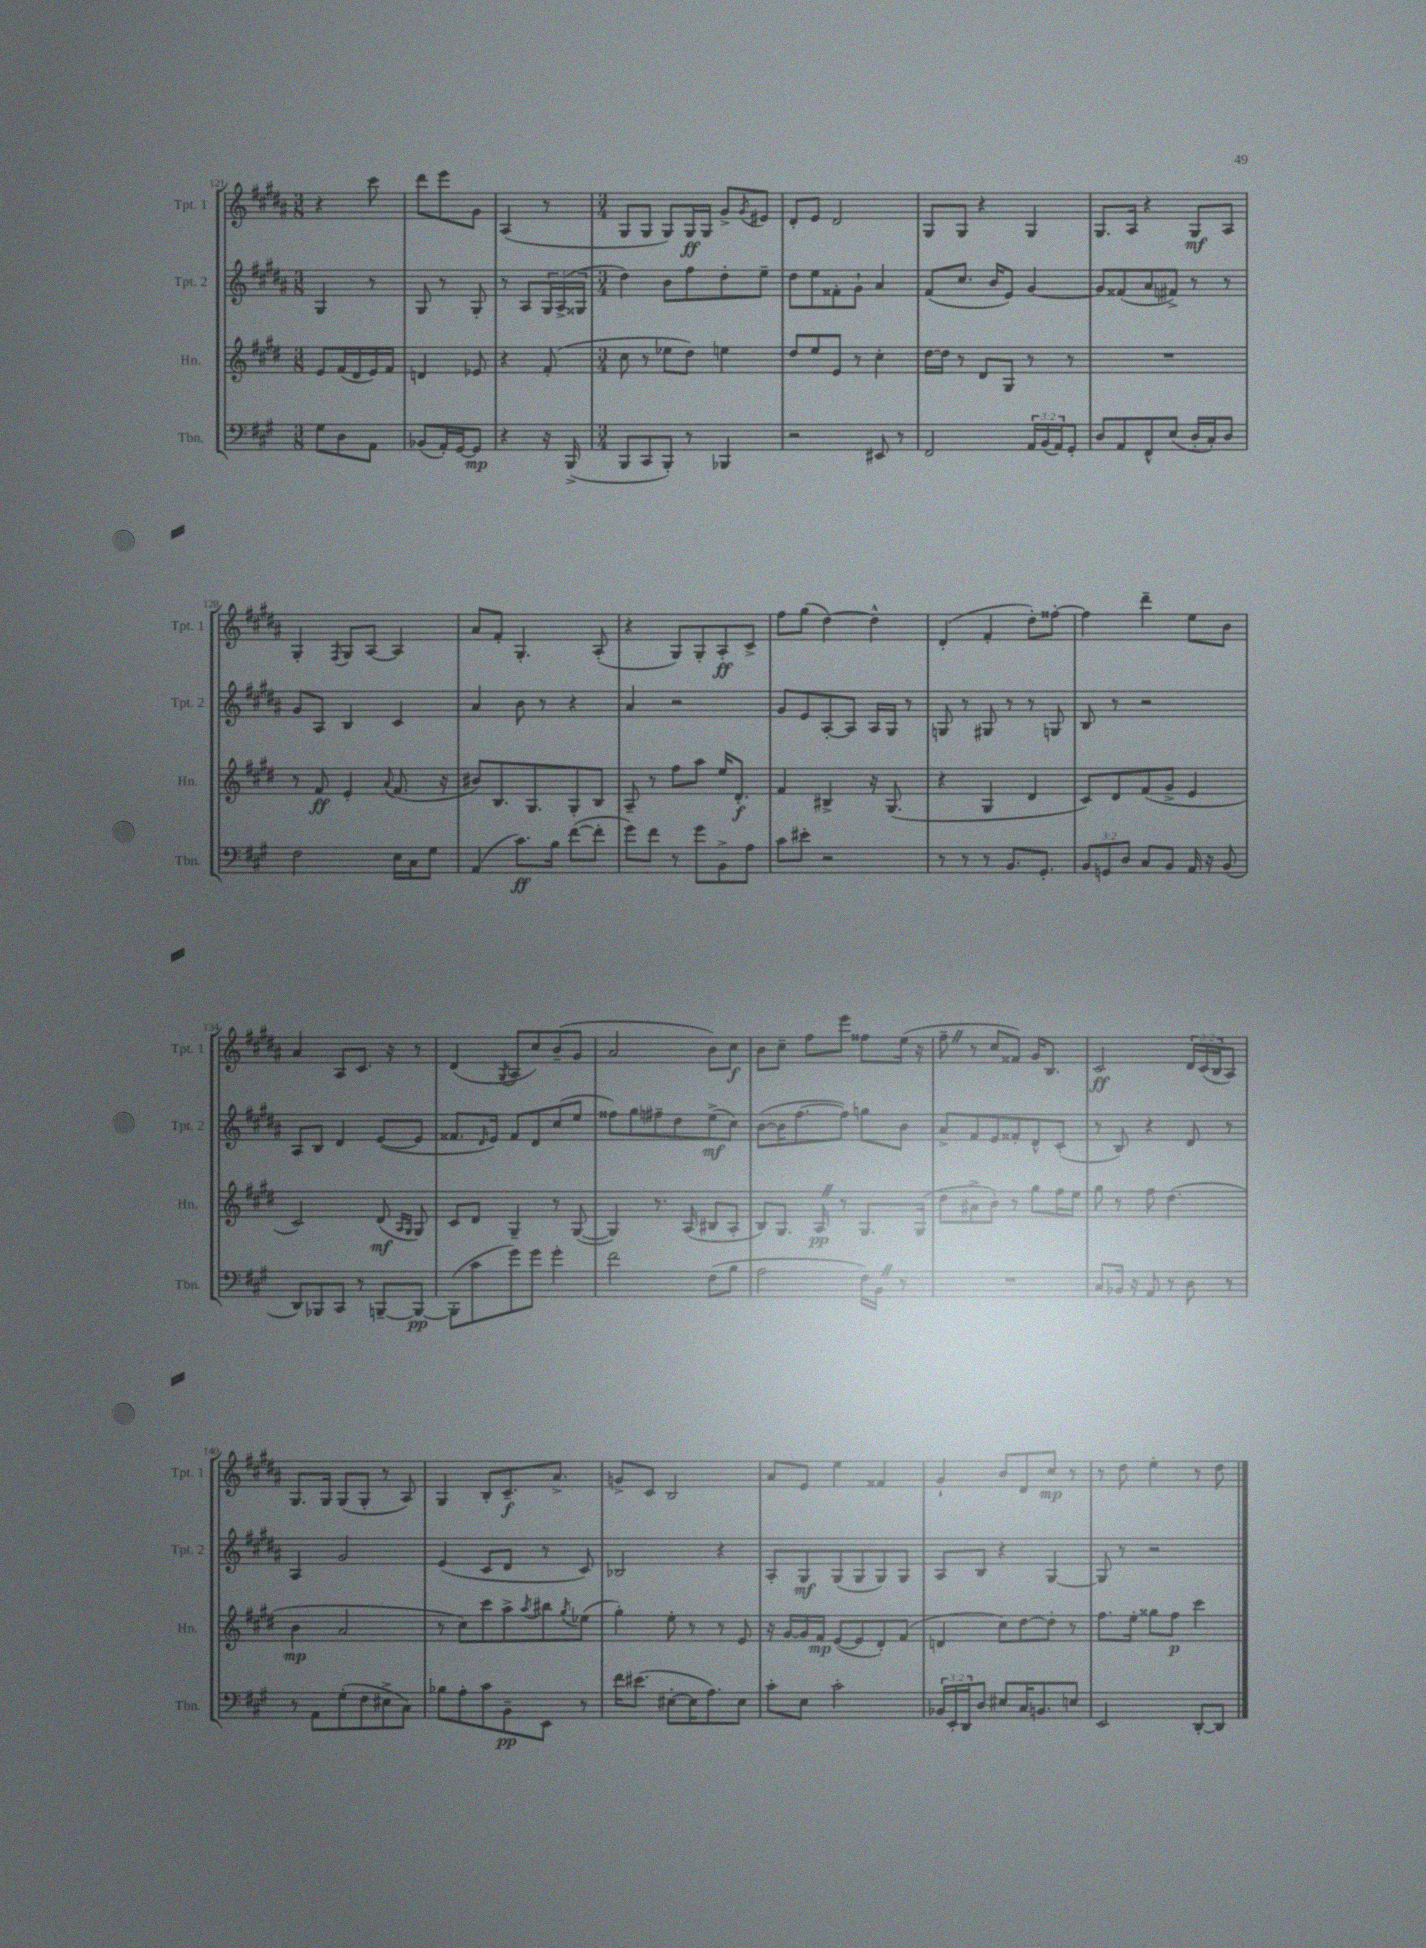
<<
\new StaffGroup <<
\new Staff = "s0" \with { instrumentName = "Tpt. 1" shortInstrumentName = "Tpt. 1" } {
    \clef treble \key b \major \numericTimeSignature \time 3/8 \override Staff.TupletNumber.text = #tuplet-number::calc-fraction-text
    r4 cis'''8 |
    dis'''8 e'''8 gis'8 |
    ais4( r8 |
    \numericTimeSignature \time 3/4 gis8 gis8 gis8) gis16\ff gis16 gis'8-> \acciaccatura { gis'8 } eis'8 |
    dis'8-. e'8 dis'2 |
    gis8 gis8 r4 gis4 |
    gis8. ais16 r4 gis8\mf ais8 |
    gis4-. \acciaccatura { fis8 } gis8 ais8~ ais4 |
    ais'8 fis'8-. gis4.-. ais8-.( |
    r4 gis8) gis8-. ais8-.\ff cis'8-> |
    fis''8 gis''8( dis''4~) dis''4-^ |
    dis'4-.( fis'4-. dis''8-.) fisis''8~-. |
    fisis''4 dis'''4-- e''8 b'8 |
    ais'4 ais8 cis'8. r16 r8 |
    dis'4( \acciaccatura { gis8 } ais8 cis''8) b'8--( gis'8 |
    ais'2 b'8) cis''8\f |
    b'8 cis''8-- fis''8 e'''8 fisis''8 e''16( r16 |
    fis''8-- \once \override BreathingSign.text = \markup { \musicglyph "scripts.caesura.straight" } \breathe r8 cis''8 fisis'8) gis'16 b8. |
    cis'2\ff \tuplet 3/2 { dis'16 cis'16( b16 } ais8) |
    gis8. gis16 gis8( gis8-. r8 ais8) |
    gis4 b8-. cis'8.--\f ais'8.-> |
    g'8-> cis'8 b2 |
    ais'8 e'8 e''4 fisis'4 |
    gis'4-! b'8 dis'8 cis''8\mp r8 |
    r8 dis''8 e''4-. r8 dis''8 \bar "|." |
}
\new Staff = "s1" \with { instrumentName = "Tpt. 2" shortInstrumentName = "Tpt. 2" } {
    \clef treble \key b \major \numericTimeSignature \time 3/8 \override Staff.TupletNumber.text = #tuplet-number::calc-fraction-text
    gis4 r8 |
    gis8 r8 gis8-. |
    r8 ais8 \tuplet 3/2 { gis16 ais16->( gisis16 } |
    \numericTimeSignature \time 3/4 dis''4) b'8 fis''8 dis''8-. e''8-- |
    dis''8 e''8 fisis'8-. gis'8-! ais'4 |
    fis'8( cis''8. b'16 e'8) gis'4~ |
    gis'8 fisis'8( ais'8 fis'8->) r8 r8 |
    gis'8 ais8 b4 cis'4 |
    ais'4 b'8 r8 r4 |
    ais'4 r2 |
    gis'8 e'8 ais8~-. ais8 ais16 gis16 r8 |
    g8 r8 gis8 r8 r8 g8 |
    b8 r8 r2 |
    ais8 b8 dis'4 e'8~( e'8 |
    fisis'8. \grace { dis'16 } e'16) fisis'8 dis'8 cis''8( e''8 |
    fisis''8) gis''8 fis''8-- dis''8 e''8->\mf( cis''8) |
    b'8~( b'16 fis''8.~ fis''8) g''8 b'8 |
    ais'8-> fis'8 e'8 fisis'8-. dis'8-^ cis'8-.( |
    r8 b8) r4 dis'8 r8 |
    ais4 gis'2 |
    e'4( cis'8 dis'8 r8 cis'8) |
    bes2 r4 |
    ais8-. gis8\mf gis8( gis8 gis8) gis8 |
    ais8 b8 r4 gis4~ |
    gis8 r8 r2 \bar "|." |
}
\new Staff = "s2" \with { instrumentName = "Hn." shortInstrumentName = "Hn." } {
    \clef treble \key e \major \numericTimeSignature \time 3/8
    e'8 fis'16( dis'16 e'16) fis'16 |
    d'4 ees'8 |
    r4 fis'8-.( |
    \numericTimeSignature \time 3/4 cis''8 r8 ees''8 dis''8) e''4 |
    dis''8 e''8 e'8 r8 cis''4-. |
    dis''16~ dis''16 r8 dis'8 gis8 r8 r8 |
    R2. |
    r8 fis'8\ff e'4-. \appoggiatura { a'8 } fis'8.( r16 |
    bis'8) b8. gis8. gis8-. b8 |
    a8-- r8 fis''8 a''8 e''16 dis'8.-.\f |
    fis'4 bis4-> r16 gis8.( |
    r4 gis4 dis'4 |
    cis'8) dis'8 fis'8( gis'8-> e'4 |
    cis'2) dis'8\mf( \grace { a16 gis16 } gis8) |
    cis'8 dis'8 gis4-- r8 gis8~( |
    gis4) r8. a16( bis8 a8-. |
    b8) gis8. a16\pp \once \override BreathingSign.text = \markup { \musicglyph "scripts.caesura.straight" } \breathe r8 gis8. gis16( |
    dis''8 ais'8-> b'8-.) r8 gis''8 fis''16 e''16 |
    gis''8 r8 fis''8 dis''4.( |
    b'4\mp a'2 |
    r8 cis''8) cis'''8 a''8-> \acciaccatura { a''8 } bis''8 \acciaccatura { gis''8 } ees''8( |
    gis''4-.) e''8-. r8 r8 e'8 |
    r16 gis'16~ gis'16 fis'16\mp e'8~( e'8 dis'8-.) fis'8( |
    d'4 cis''8) dis''8~ dis''8-. r8 |
    fis''8. e''16-. gisis''8 fis''8\p cis'''4 \bar "|." |
}
\new Staff = "s3" \with { instrumentName = "Tbn." shortInstrumentName = "Tbn." } {
    \clef bass \key a \major \numericTimeSignature \time 3/8 \override Staff.TupletNumber.text = #tuplet-number::calc-fraction-text
    gis8 d8 a,8 |
    bes,8( a,16-.) gis,16~ gis,8\mp |
    r4 r16 b,,16->( |
    \numericTimeSignature \time 3/4 b,,8 cis,8 b,,8-.) r8 bes,,4 |
    r2 eis,8 r8 |
    fis,2 \tuplet 3/2 { a,16 b,16( a,16) } gis,8-. |
    d8 a,8 fis,8-^ e8( d16-. cis16-.) d8 |
    fis2 e16 cis16 gis8 |
    a,4( cis'8.\ff) b16 fis'8~( fis'8-. |
    gis'8) fis'8 r8 gis'8 b,8-> a8 |
    cis'8 eis'8-. r2 |
    r8 r8 r8 b,8. gis,8.-. |
    \tuplet 3/2 { b,8 g,8 d8 } cis8 b,8 a,16 r16 b,8( |
    d,8) bes,,8 cis,8 r8 b,,8~-- b,,8~\pp |
    b,,8-.( cis'8 gis'8) gis'8 gis'4-. |
    fis'2 fis8( b8 |
    a2 fis16) b,16 \once \override BreathingSign.text = \markup { \musicglyph "scripts.caesura.straight" } \breathe r8 |
    R2. |
    cis8 bes,16 r16 a,8 r8 d8 r8 |
    r8 a,8 gis8-.( fis8 eis8-> cis8) |
    bes8 a8-. cis'8 b,8--\pp e,8 r8 |
    fis'16 eis'8.( eis8~-. eis16 a8.) eis8 |
    cis'8-. e8 cis'2-. |
    \tuplet 3/2 { bes,16 e,16-. d,16 } d8 eis8 cis16 b,8. e8 |
    e,2 d,8~-. d,8 \bar "|." |
}
>>
>>
\layout { \context { \Score currentBarNumber = #121 } }
